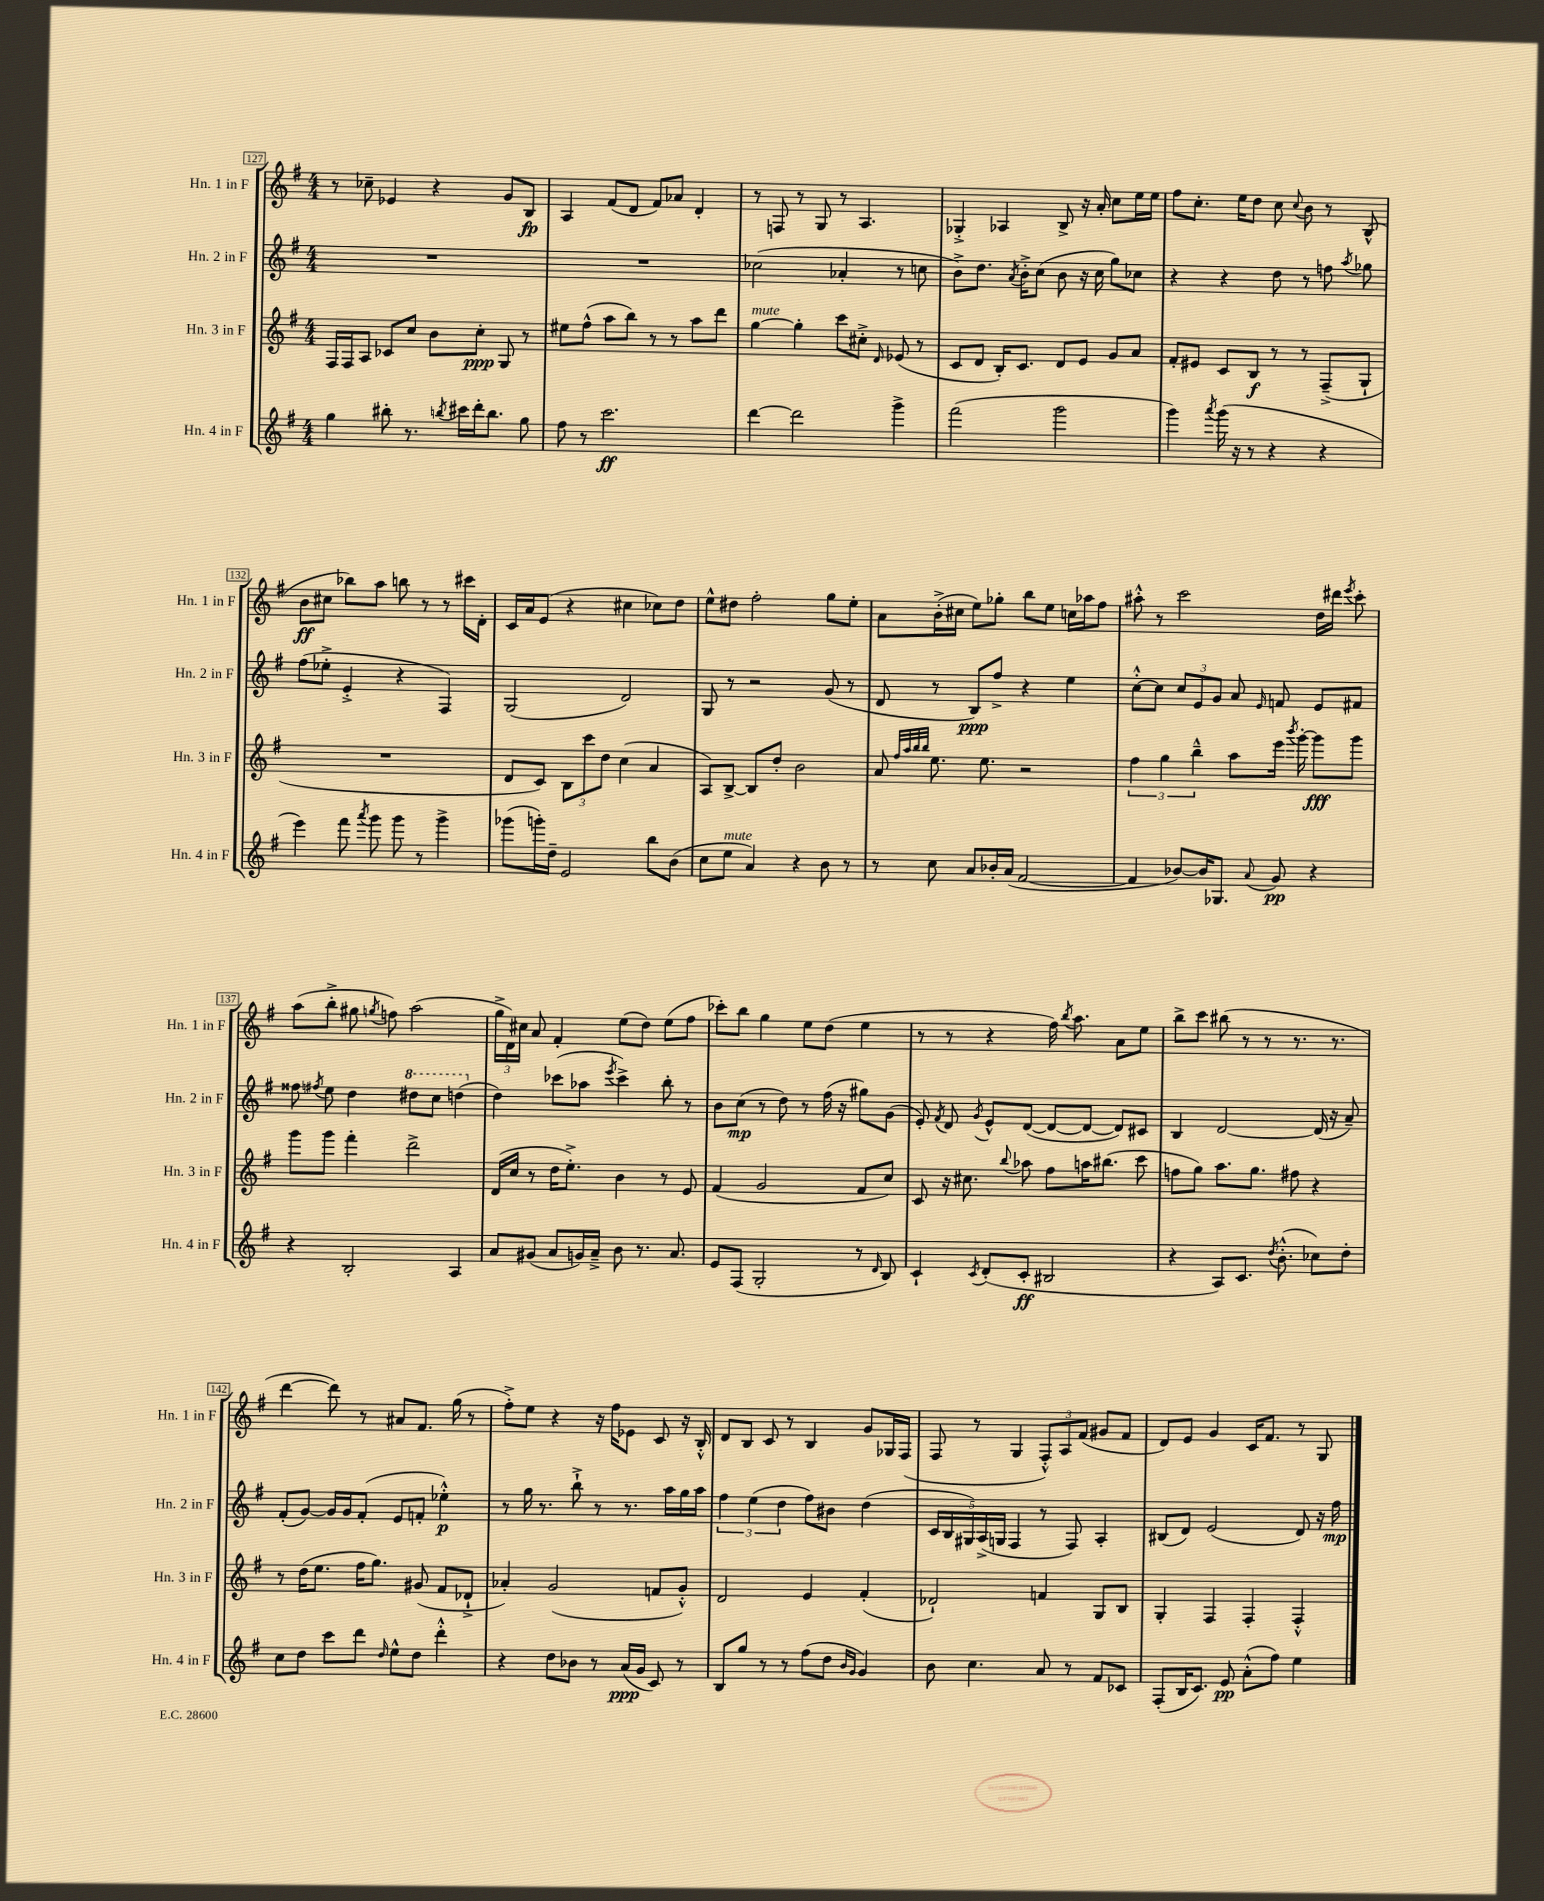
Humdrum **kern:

**kern	**dynam	**kern	**dynam	**kern	**dynam	**kern	**dynam
*part4	*part4	*part3	*part3	*part2	*part2	*part1	*part1
*staff4	*staff4	*staff3	*staff3	*staff2	*staff2	*staff1	*staff1
*I"Hn. 4 in F	*	*I"Hn. 3 in F	*	*I"Hn. 2 in F	*	*I"Hn. 1 in F	*
*I'Hn. 4 in F	*	*I'Hn. 3 in F	*	*I'Hn. 2 in F	*	*I'Hn. 1 in F	*
*clefG2	*	*clefG2	*	*clefG2	*	*clefG2	*
*k[f#]	*	*k[f#]	*	*k[f#]	*	*k[f#]	*
*M4/4	*	*M4/4	*	*M4/4	*	*M4/4	*
=127	=127	=127	=127	=127	=127	=127	=127
4gg\	.	16F#/LL	.	1r	.	8r	.
.	.	16F#/J	.	.	.	.	.
.	.	8A/J	.	.	.	8cc-X~\	.
8bb#X'\	.	8c-X/L	.	.	.	4e-X/	.
8.r	.	8cc/J	.	.	.	.	.
.	.	8b\L	.	.	.	4r	.
8qbbn/	.	.	.	.	.	.	.
16ccc#X\LL	.	.	.	.	.	.	.
16ddd'\J	.	8cc'\J	ppp	.	.	.	.
8.bb\J	.	.	.	.	.	.	.
.	.	8G/	.	.	.	8g/L	.
8gg\	.	8r	.	.	.	8B/J	fp
=128	=128	=128	=128	=128	=128	=128	=128
8ff#\	.	8ee#X\L	.	1r	.	4A/	.
8r	.	(8ff#^^\J	.	.	.	.	.
2.ccc\	ff	8aa\L	.	.	.	(8f#/L	.
.	.	8bb\J)	.	.	.	8d/J	.
.	.	8r	.	.	.	8f#/L)	.
.	.	8r	.	.	.	8a-X/J	.
.	.	8aa\L	.	.	.	4d'/	.
.	.	8ddd\J	.	.	.	.	.
=129	=129	=129	=129	=129	=129	=129	=129
!	!	!LO:TX:a:i:t=mute	!	!	!	!	!
[4ddd\	.	[4gg\	.	(2cc-X\	.	8r	.
.	.	.	.	.	.	8Fn/	.
2ddd\]	.	4gg'\]	.	.	.	8r	.
.	.	.	.	.	.	8G/	.
.	.	8ccc\L	.	4a-X'/	.	8r	.
.	.	8cc#X'^\J	.	.	.	4.A/	.
.	.	16qqd/	.	.	.	.	.
4ggg^\	.	(8e-X/	.	8r	.	.	.
.	.	8r	.	8ccn\	.	.	.
=130	=130	=130	=130	=130	=130	=130	=130
(2fff#\	.	8c/L	.	8b^\L)	.	4G-X'^/	.
.	.	8d/J	.	8.dd\J	.	.	.
.	.	16B'/KL)	.	.	.	4A-X/	.
.	.	.	.	8qa/	.	.	.
.	.	8.c/J	.	16b'^\KL	.	.	.
.	.	.	.	(8cc\J	.	.	.
2ggg\	.	8d/L	.	8b\	.	8B^/	.
.	.	8e/J	.	16r	.	16r	.
.	.	.	.	16cc\	.	16a'/	.
.	.	8g/L	.	8gg\L)	.	8cc\L	.
.	.	8a/J	.	8cc-X\J	.	16ee\L	.
.	.	.	.	.	.	16ee\JJ	.
=131	=131	=131	=131	=131	=131	=131	=131
4ggg\)	.	8f#'/L	.	4r	.	8ff#\L	.
.	.	8e#X/J	.	.	.	8.cc'\J	.
8qaaa/	.	.	.	.	.	.	.
(16ggg\	.	8c/L	.	4r	.	.	.
16r	.	.	.	.	.	16ee\KL	.
8r	.	8B/J	f	.	.	8dd\J	.
4r	.	8r	.	8dd\	.	8cc\	.
.	.	.	.	.	.	8qqcc/	.
.	.	8r	.	8r	.	8b\	.
4r	.	(8F#~^/L	.	8ffn\	.	8r	.
.	.	.	.	8qaa/	.	.	.
.	.	8G`/J	.	8gg-X\	.	(8B^^/	.
!!LO:LB:g=z
=132	=132	=132	=132	=132	=132	=132	=132
4eee\)	.	1r	.	(8ff#\L	.	8b\L	ff
.	.	.	.	8ee-X'^\J	.	8cc#X\J	.
8fff#\	.	.	.	4e'^/	.	8bb-X\L)	.
8qaaa/	.	.	.	.	.	.	.
8ggg\	.	.	.	.	.	8aa\J	.
8ggg\	.	.	.	4r	.	8bbn\	.
8r	.	.	.	.	.	8r	.
4ggg^\	.	.	.	4F#/)	.	8r	.
.	.	.	.	.	.	16ccc#X\LL	.
.	.	.	.	.	.	16d'\JJ	.
=133	=133	=133	=133	=133	=133	=133	=133
(8ggg-X\L	.	8d/L	.	(2G/	.	16c/LL	.
.	.	.	.	.	.	16a/J	.
16gggn'\L)	.	8c/J)	.	.	.	(8e/J	.
16dd~\JJ	.	.	.	.	.	.	.
2e/	.	12B\L	.	.	.	4r	.
.	.	12ccc\	.	.	.	.	.
.	.	12dd\J	.	.	.	.	.
.	.	(4cc\	.	2d/)	.	4cc#X\	.
8bb\L	.	4a/	.	.	.	8cc-X\L)	.
(8b\J	.	.	.	.	.	8dd\J	.
=134	=134	=134	=134	=134	=134	=134	=134
8cc\L	.	8A/L)	.	8G/	.	8ee^^\L	.
!LO:TX:a:i:t=mute	!	!	!	!	!	!	!
8ee\J	.	[8B^/J	.	8r	.	8dd#X\J	.
4a/)	.	8B/L]	.	2r	.	2ff#'\	.
.	.	8dd'/J	.	.	.	.	.
4r	.	2b\	.	.	.	.	.
8b\	.	.	.	(8g/	.	8gg\L	.
8r	.	.	.	8r	.	8ee'\J	.
=135	=135	=135	=135	=135	=135	=135	=135
8r	.	8a/	.	8d/	.	8a\L	.
.	.	32qqff#/LLL	.	.	.	.	.
.	.	32qqaa/	.	.	.	.	.
.	.	32qqbb/	.	.	.	.	.
.	.	32qqbb/JJJ	.	.	.	.	.
8cc\	.	8.ee\	.	8r	.	(16b'^\L	.
.	.	.	.	.	.	16cc#X\JJ	.
8a/L	.	.	.	8B/L)	ppp	8ee\L)	.
.	.	8.ee\	.	.	.	.	.
16b-X'/L	.	.	.	8ff#^/J	.	8gg-X'\J	.
(16a/JJ	.	.	.	.	.	.	.
[2f#/	.	2r	.	4r	.	8bb\L	.
.	.	.	.	.	.	8ee\J	.
.	.	.	.	4ee\	.	16ccn\LL	.
.	.	.	.	.	.	16aa-X\J	.
.	.	.	.	.	.	8ff#\J	.
=136	=136	=136	=136	=136	=136	=136	=136
4f#/]	.	6ff#\	.	[8cc'^^\L	.	8aa#X'^^\	.
.	.	.	.	8cc\J]	.	8r	.
.	.	6gg\	.	.	.	.	.
[8b-X/L)	.	.	.	12cc/L	.	2ccc\	.
.	.	6bb~^^\	.	12e/	.	.	.
16b-/K]	.	.	.	.	.	.	.
.	.	.	.	12g/J	.	.	.
8.G-X/J	.	.	.	.	.	.	.
.	.	8aa\L	.	8a/	.	.	.
8qqa/	.	.	.	16qqe/	.	.	.
8g/	pp	16eee\Jk	.	8fn/	.	.	.
.	.	8qbbb/	.	.	.	.	.
.	.	[16ggg'\	.	.	.	.	.
4r	.	8ggg\L]	fff	8e/L	.	16dd\LL	.
.	.	.	.	.	.	16ddd#X\JJ	.
.	.	.	.	.	.	8qeee/	.
.	.	8ggg\J	.	8f#X/J	.	8ccc'\	.
!!LO:LB:g=z
=137	=137	=137	=137	=137	=137	=137	=137
4r	.	8ggg\L	.	8ff##X\	.	(8aa\L	.
.	.	.	.	8qff#X/	.	.	.
.	.	8ggg\J	.	8ee\	.	8bb'^\J	.
2B'/	.	4fff#'\	.	4dd\	.	8gg#X\	.
.	.	.	.	.	.	8qggn/	.
.	.	.	.	.	.	8ffn\)	.
*	*	*	*	*8va	*	*	*
.	.	2ddd^\	.	8ddd#X\L	.	(2aa\	.
.	.	.	.	8ccc\J	.	.	.
4A/	.	.	.	(4dddn\	.	.	.
=138	=138	=138	=138	=138	=138	=138	=138
*	*	*	*	*X8va	*	*	*
8a/L	.	(16d/LL	.	4dd\)	.	24gg^\LL	.
.	.	.	.	.	.	24d\)	.
.	.	16cc/JJ	.	.	.	.	.
.	.	.	.	.	.	24cc#X\JJ	.
(8g#X/J	.	8r	.	.	.	8a/	.
8a/L	.	16dd\KL	.	(8ccc-X\L	.	4f#'/	.
.	.	8.ee'^\J)	.	.	.	.	.
16gn/L)	.	.	.	8aa-X\J	.	.	.
16a~^/JJ	.	.	.	.	.	.	.
.	.	.	.	8qeee/	.	.	.
8b\	.	4b\	.	4ccc-^\)	.	(8ee\L	.
8.r	.	.	.	.	.	8dd\J)	.
.	.	8r	.	8bb'\	.	(8ee\L	.
8.a/	.	.	.	.	.	.	.
.	.	8e/	.	8r	.	8ff#\J	.
=139	=139	=139	=139	=139	=139	=139	=139
8e/L	.	(4f#/	.	8b\L	.	8ccc-X'\L)	.
(8F#/J	.	.	.	(8cc\J	mp	8bb\J	.
2G'/	.	2g/	.	8r	.	4gg\	.
.	.	.	.	8dd\)	.	.	.
.	.	.	.	8r	.	8ee\L	.
.	.	.	.	(16ff#\	.	(8dd\J	.
.	.	.	.	16r	.	.	.
8r	.	8f#/L	.	8gg#X\L)	.	4ee\	.
16qqd/	.	.	.	.	.	.	.
8B/)	.	8cc/J)	.	(8g\J	.	.	.
=140	=140	=140	=140	=140	=140	=140	=140
4c`/	.	8c/	.	8e'/)	.	8r	.
.	.	.	.	8qf#/	.	.	.
.	.	16r	.	8d/	.	8r	.
.	.	8.cc#X\	.	.	.	.	.
8qc/	.	.	.	8qg/	.	.	.
(8d'/L	.	.	.	8e^^/L	.	4r	.
.	.	8qqbb/	.	.	.	.	.
8c'/J	ff	8aa-X\	.	([8d/J	.	.	.
2B#X/	.	8ff#\L	.	8d/L_	.	16ff#\)	.
.	.	.	.	.	.	8qbb/	.
.	.	.	.	.	.	8.aa\	.
.	.	16aan\K	.	8d/J_	.	.	.
.	.	(8.bb#X\J	.	.	.	.	.
.	.	.	.	8d/L])	.	8a\L	.
.	.	8ccc\	.	8c#X/J	.	8ee\J	.
=141	=141	=141	=141	=141	=141	=141	=141
4r	.	8ffn\L	.	4B/	.	8bb^\L	.
.	.	8gg\J)	.	.	.	8ccc\J	.
8A/L)	.	8.aa\L	.	[2d/	.	(8bb#X\	.
8.c/J	.	.	.	.	.	8r	.
.	.	8.gg\J	.	.	.	.	.
.	.	.	.	.	.	8r	.
8qdd/	.	.	.	.	.	.	.
(8.b'^^\	.	.	.	.	.	.	.
.	.	8ff#X\	.	.	.	8.r	.
8cc-X\L)	.	4r	.	(16d/]	.	.	.
.	.	.	.	16r	.	8.r	.
8dd'\J	.	.	.	8a~/)	.	.	.
!!LO:LB:g=z
=142	=142	=142	=142	=142	=142	=142	=142
8cc\L	.	8r	.	(8f#'/L	.	[4ddd\	.
8dd\J	.	(16dd\KL	.	[8g/J)	.	.	.
.	.	8.ee\J	.	.	.	.	.
8ccc\L	.	.	.	16g/LL]	.	8ddd\])	.
.	.	.	.	16g/J	.	.	.
8ddd\J	.	16ff#\KL	.	(8f#'/J	.	8r	.
.	.	8.gg\J)	.	.	.	.	.
16qqdd/	.	.	.	.	.	.	.
8ee^^\L	.	.	.	8e/L	.	8a#X/L	.
8dd\J	.	(8g#X/	.	8fn'/J	.	8.f#/J	.
4ddd'^^\	.	8f#/L	.	4ee-X'^^\)	p	.	.
.	.	.	.	.	.	(16gg\	.
.	.	8d-X`^/J	.	.	.	8r	.
=143	=143	=143	=143	=143	=143	=143	=143
4r	.	4a-X'/)	.	8r	.	8ff#'^\L)	.
.	.	.	.	16gg\	.	8ee\J	.
.	.	.	.	8.r	.	.	.
8dd\L	.	(2g/	.	.	.	4r	.
8b-X\J	.	.	.	8bb`^\	.	.	.
8r	.	.	.	8r	.	16r	.
.	.	.	.	.	.	16ff#\KL	.
(16a/LL	ppp	.	.	8.r	.	8e-X\J	.
16g/JJ	.	.	.	.	.	.	.
8c/)	.	8fn/L	.	.	.	8c/	.
.	.	.	.	16aa\LL	.	.	.
8r	.	8g'^^/J)	.	16gg\	.	16r	.
.	.	.	.	16aa\JJ	.	16B'^^/	.
=144	=144	=144	=144	=144	=144	=144	=144
8B/L	.	2d/	.	6ff#\	.	8d/L	.
8gg/J	.	.	.	.	.	8B/J	.
.	.	.	.	(6ee\	.	.	.
8r	.	.	.	.	.	8c/	.
.	.	.	.	6dd\	.	.	.
8r	.	.	.	.	.	8r	.
(8ff#\L	.	4e/	.	8ff#\L)	.	4B/	.
8dd\J	.	.	.	8b#X\J	.	.	.
16qqb/LL	.	.	.	.	.	.	.
16qqg/JJ	.	.	.	.	.	.	.
4g/)	.	(4f#'/	.	(4dd\	.	8g/L	.
.	.	.	.	.	.	16G-X/L	.
.	.	.	.	.	.	(16F#/JJ	.
=145	=145	=145	=145	=145	=145	=145	=145
8b\	.	2d-X`/)	.	20c/LL	.	8F#/	.
.	.	.	.	20B/	.	.	.
.	.	.	.	20G#X/)	.	.	.
4.cc\	.	.	.	.	.	8r	.
.	.	.	.	(20A^/	.	.	.
.	.	.	.	20Gn/JJ	.	.	.
.	.	.	.	4F#/	.	4G/	.
8a/	.	4fn/	.	8r	.	12F#'^^/L)	.
.	.	.	.	.	.	12A/	.
8r	.	.	.	8F#/)	.	.	.
.	.	.	.	.	.	(12f#/J	.
8f#/L	.	8G/L	.	4A'/	.	8g#X/L	.
8c-X/J	.	8B/J	.	.	.	8f#/J	.
=146	=146	=146	=146	=146	=146	=146	=146
(8F#'/L	.	4G'/	.	(8B#X/L	.	8d/L)	.
16B/K	.	.	.	8d/J)	.	8e/J	.
8.c/J)	.	.	.	.	.	.	.
.	.	4F#/	.	(2e/	.	4g/	.
8e/	pp	.	.	.	.	.	.
(8a'^^\L	.	4F#'/	.	.	.	16c/KL	.
.	.	.	.	.	.	8.f#/J	.
8ff#\J)	.	.	.	.	.	.	.
4ee\	.	4F#'^^/	.	8d/)	.	8r	.
.	.	.	.	16r	.	8G/	.
.	.	.	.	16ff#\	mp	.	.
==	==	==	==	==	==	==	==
*-	*-	*-	*-	*-	*-	*-	*-
